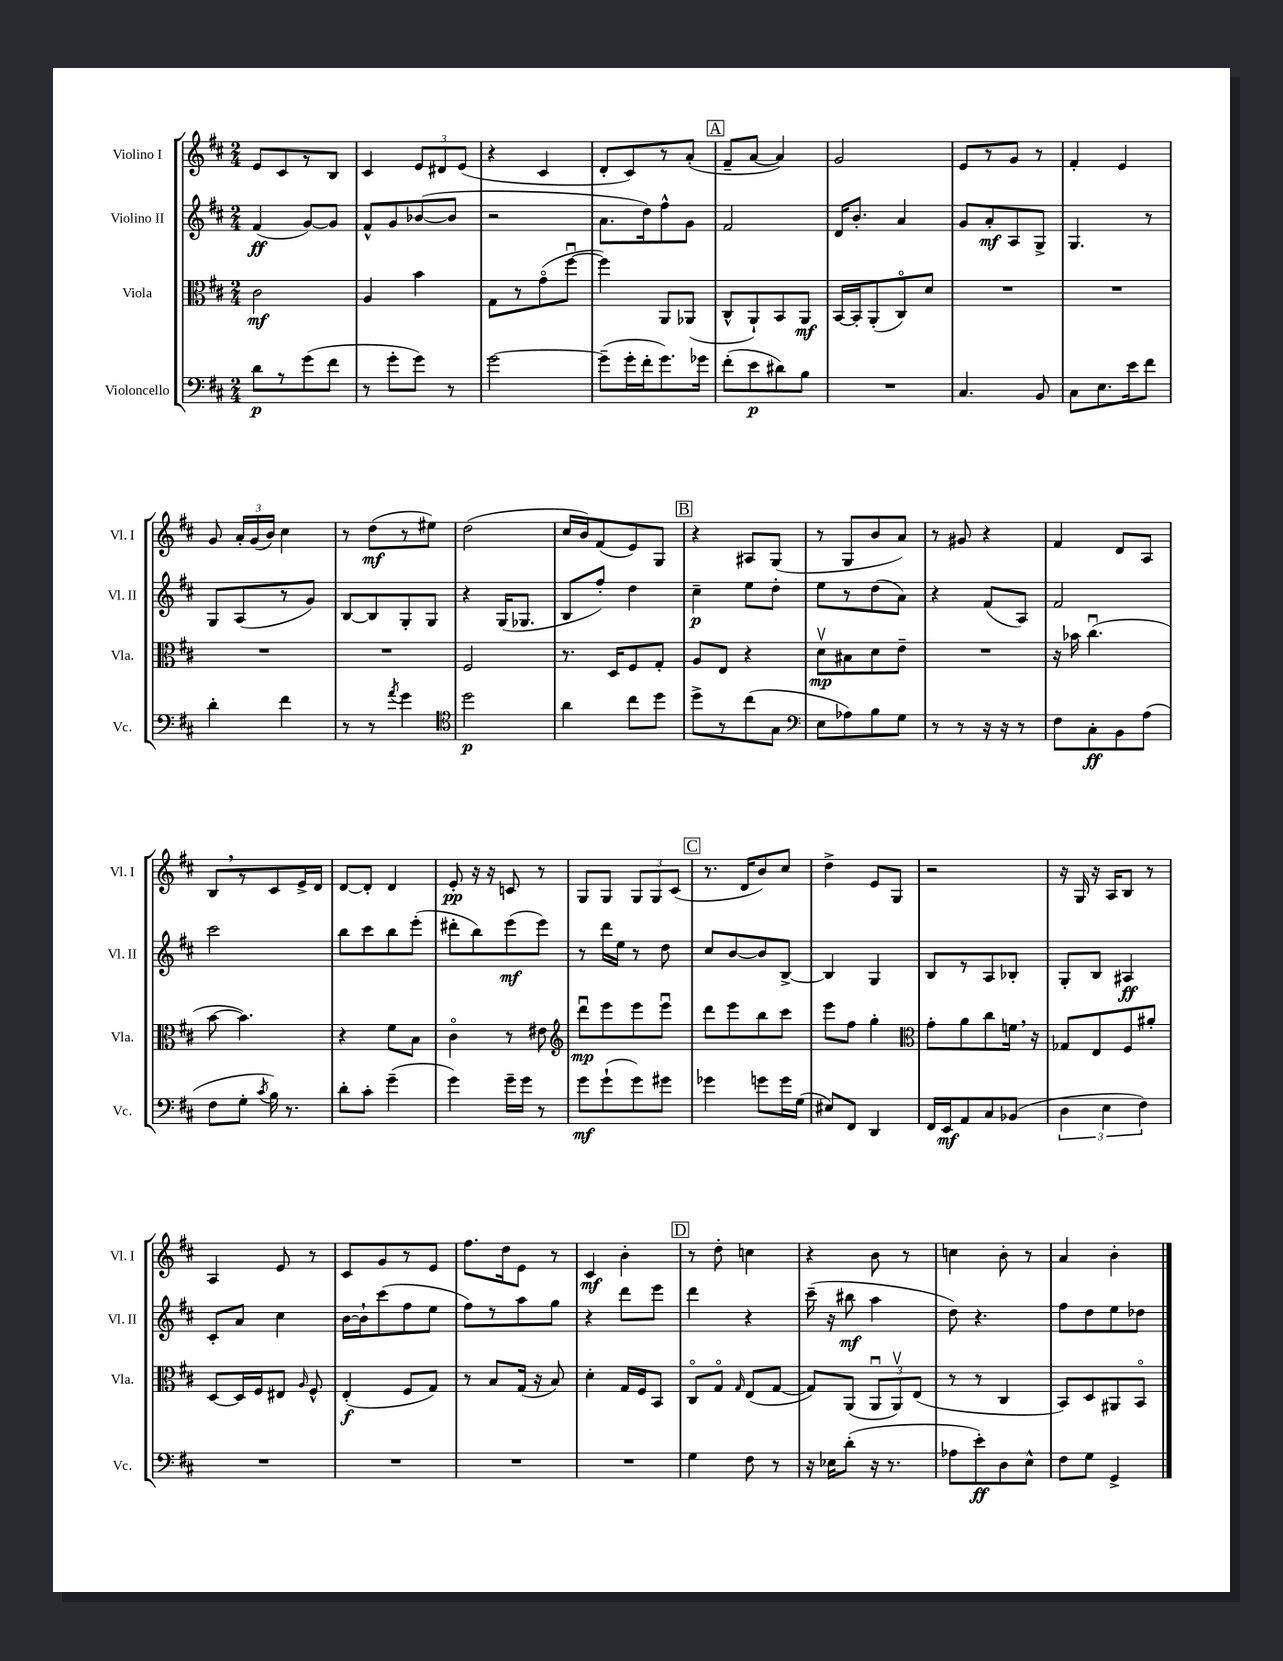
<<
\new StaffGroup <<
\new Staff = "s0" \with { instrumentName = "Violino I" shortInstrumentName = "Vl. I" } {
    \clef treble \key d \major \numericTimeSignature \time 2/4
    \autoBeamOff e'8[ cis'8 r8 b8] |
    cis'4 \tuplet 3/2 { e'8[ dis'8 e'8]( } |
    r4 cis'4 |
    d'8[-. cis'8) r8 a'8]-.( |
    \mark \markup { \box "A" } fis'8[-- a'8]~ a'4) |
    g'2 |
    e'8[ r8 g'8] r8 |
    fis'4-. e'4 |
    g'8 \tuplet 3/2 { a'16[-. g'16( b'16]) } cis''4 |
    r8 d''8[\mf( r8 eis''8]) |
    d''2( |
    cis''16[ b'16) fis'8( e'8) g8] |
    \mark \markup { \box "B" } r4 ais8[ g8]( |
    r8 g8[ b'8 a'8]) |
    r8 gis'8 r4 |
    fis'4 d'8[ a8] |
    b8[ \breathe r8 cis'8 e'16-> d'16] |
    d'8[~ d'8]-. d'4 |
    e'8-.\pp r16 r16 c'8 r8 |
    g8[ g8] \tuplet 3/2 { g8[ g8 cis'8]( } |
    \mark \markup { \box "C" } r8. d'16[ b'8) cis''8] |
    d''4-> e'8[ g8] |
    r2 |
    r16 g16 r16 a16[ b8] r8 |
    a4 e'8 r8 |
    cis'8[ g'8 r8 e'8] |
    fis''8.[ d''16 e'8] r8 |
    cis'4\mf b'4-. |
    \mark \markup { \box "D" } r8 d''8-. c''4 |
    r4 b'8 r8 |
    c''4 b'8-. r8 |
    a'4 b'4-. \bar "|." |
}
\new Staff = "s1" \with { instrumentName = "Violino II" shortInstrumentName = "Vl. II" } {
    \clef treble \key d \major \numericTimeSignature \time 2/4
    \autoBeamOff fis'4\ff( g'8[~) g'8] |
    fis'8[-^ g'8 bes'8~( bes'8] |
    r2 |
    a'8.[ d''16) fis''8-^ g'8] |
    \mark \markup { \box "A" } fis'2 |
    d'16[ b'8.]-. a'4 |
    g'8[ a'8-.\mf a8 g8]-> |
    g4. r8 |
    g8[ a8( r8 g'8]) |
    b8[~ b8 g8-. g8] |
    r4 g16[( ges8.] |
    b8[ fis''8]-.) d''4 |
    \mark \markup { \box "B" } cis''4--\p e''8[ d''8]-. |
    e''8[ r8 d''8( a'8]) |
    r4 fis'8[( a8]) |
    fis'2 |
    cis'''2 |
    b''8[ cis'''8 b''8 e'''8]-.( |
    dis'''8[-. b''8) e'''8\mf( e'''8]) |
    r8 d'''16[ e''16] r8 d''8 |
    \mark \markup { \box "C" } cis''8[ b'8~ b'8 b8]~-> |
    b4 g4 |
    b8[ r8 a8 bes8]-. |
    g8[-. b8] ais4\ff |
    cis'8[-. a'8] cis''4 |
    b'16[~ b'16-! cis'''8( fis''8 e''8] |
    fis''8[) r8 a''8 g''8] |
    r4 d'''8[ e'''8] |
    \mark \markup { \box "D" } d'''4 r4 |
    cis'''16--( r16 bis''8\mf a''4 |
    d''8) r4. |
    fis''8[ d''8 e''8 des''8] \bar "|." |
}
\new Staff = "s2" \with { instrumentName = "Viola" shortInstrumentName = "Vla." } {
    \clef alto \key d \major \numericTimeSignature \time 2/4
    \autoBeamOff cis'2\mf |
    a4 b'4 |
    g8[ r8 g'8\flageolet( fis''8]~\downbow |
    fis''4) a,8[ aes,8]( |
    \mark \markup { \box "A" } cis8[-^ a,8-!) b,8 a,8]\mf |
    b,16[~ b,16-. a,8-.( cis8\flageolet) d'8] |
    R2 |
    R2 |
    R2 |
    R2 |
    fis2 |
    r8. d16[ fis8 g8]-. |
    \mark \markup { \box "B" } a8[ e8] r4 |
    d'8[\upbow\mp bis8 d'8 e'8]-- |
    R2 |
    r16 bes'16 cis''4.\downbow( |
    b'8~ b'4.) |
    r4 fis'8[ b8] |
    cis'4\flageolet r8 eis'8 |
    \clef treble d'''8[\downbow\mp e'''8 e'''8 e'''8]\downbow |
    \mark \markup { \box "C" } d'''8[ e'''8 b''8 cis'''8] |
    e'''8[ fis''8] g''4-. |
    \clef alto g'8[-. a'8 cis''8 f'16] \breathe r16 |
    ges8[ e8 fis8 ais'8]-. |
    d8[~ d16 fis16 eis8] \grace { a16 } fis8-^ |
    e4-.\f( fis8[ g8]) |
    r8 b8[ g16]( r16 b8) |
    d'4-. g16[ fis16 b,8] |
    \mark \markup { \box "D" } cis8[\flageolet g8]\flageolet \grace { g16 } e8[( g8]~ |
    g8[) a,8]( \tuplet 3/2 { a,8[\downbow a,8\upbow) e8]( } |
    r8 r8 cis4 |
    b,8[) d8 ais,8 b,8]\flageolet \bar "|." |
}
\new Staff = "s3" \with { instrumentName = "Violoncello" shortInstrumentName = "Vc." } {
    \clef bass \key d \major \numericTimeSignature \time 2/4
    \autoBeamOff d'8[\p r8 g'8( fis'8] |
    r8 g'8[-. g'8]) r8 |
    g'2~ |
    g'8[--( g'16-. fis'16-. g'8.) ges'16] |
    \mark \markup { \box "A" } fis'8[-.( e'8\p dis'8) b8] |
    R2 |
    cis4. b,8 |
    cis8[ e8. e'16 fis'8] |
    d'4-. fis'4 |
    r8 r8 \acciaccatura { a'8 } g'4 |
    \clef tenor d''2\p |
    a'4 cis''8[ d''8] |
    \mark \markup { \box "B" } d''8[-> r8 cis''8( g8] |
    \clef bass e8[ aes8) b8 g8] |
    r8 r8 r16 r16 r8 |
    fis8[ cis8-.\ff b,8 a8]( |
    fis8[ g8]-. \acciaccatura { cis'8 } b16) r8. |
    d'8[-. cis'8]-. g'4--( |
    g'4) g'16[-- g'16] r8 |
    g'8[\mf g'8-!( g'8) gis'8] |
    \mark \markup { \box "C" } ges'4 g'8[ g'16 g16]( |
    eis8[) fis,8] d,4 |
    fis,16[ e,16\mf a,8 cis8 bes,8]( |
    \tuplet 3/2 { d4 e4 fis4) } |
    R2 |
    R2 |
    R2 |
    R2 |
    \mark \markup { \box "D" } g4 fis8 r8 |
    r16 ees16[ d'8]-.( r16 r8. |
    aes8[ e'8-.\ff) d8 e8]-^ |
    fis8[ g8] g,4-> \bar "|." |
}
>>
>>
\layout { \context { \Score \remove "Bar_number_engraver" } }
